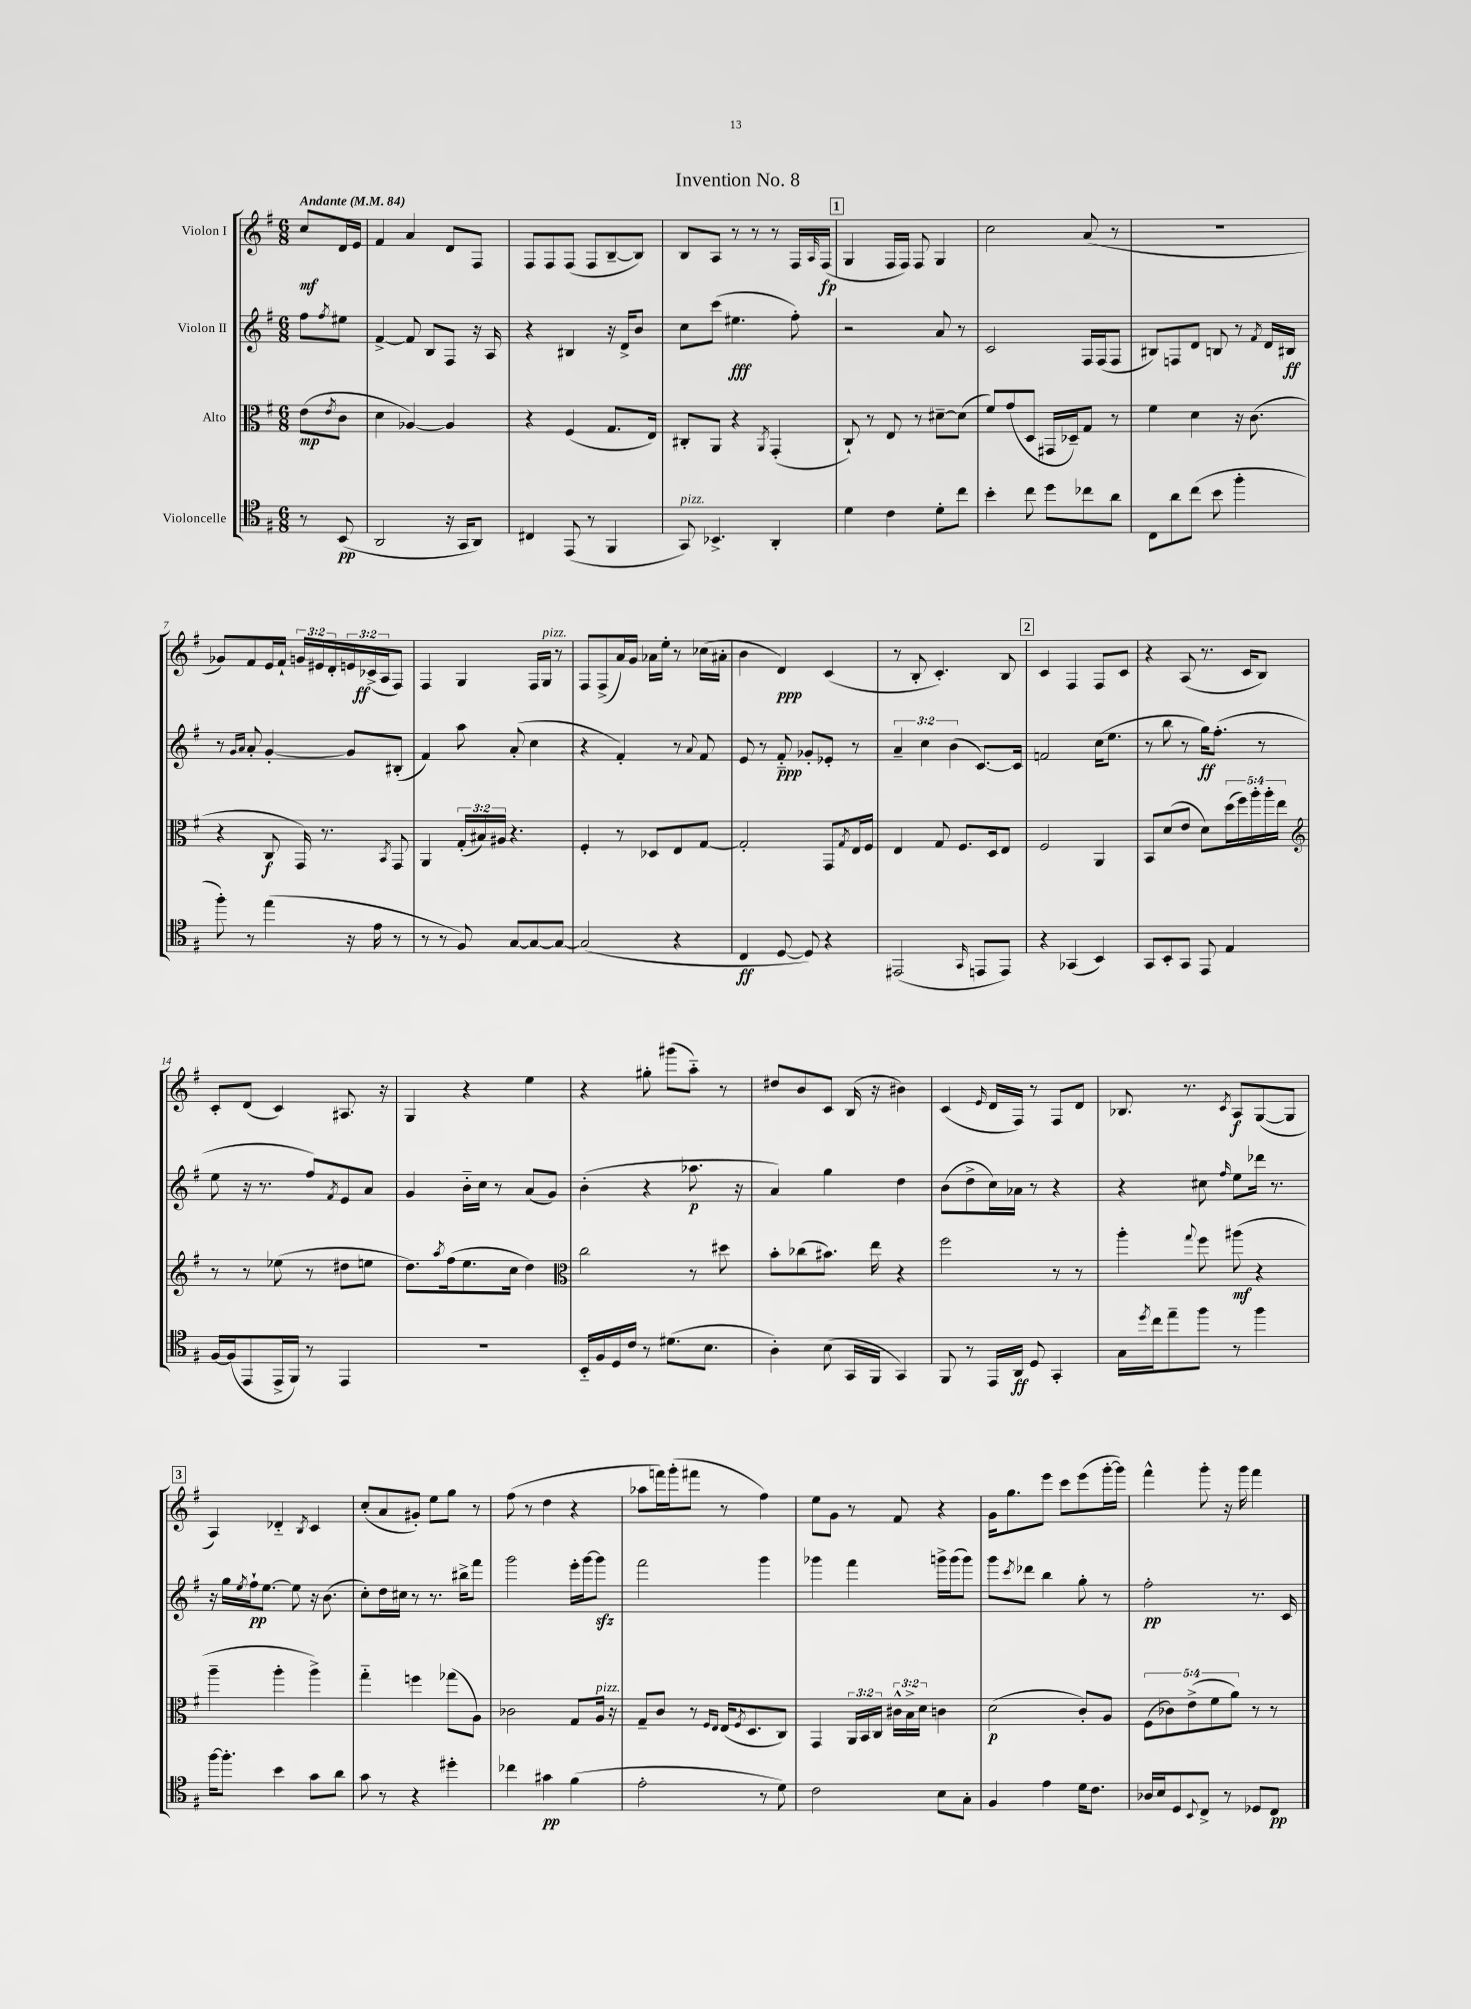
\header { title = "Invention No. 8" }
<<
\new StaffGroup <<
\new Staff = "s0" \with { instrumentName = "Violon I" } {
    \clef treble \key g \major \numericTimeSignature \time 6/8 \override Staff.TupletNumber.text = #tuplet-number::calc-fraction-text \partial 4 \tempo "Andante" 4 = 84
    c''8\mf d'16 e'16 |
    fis'4 a'4 d'8 fis8 |
    fis8 fis8 fis8( fis8 b8~-- b8) |
    b8 a8 r8 r8 r8 fis16 \grace { a16 } fis16\fp( |
    \mark \markup { \box "1" } g4 fis16 fis16) fis8 g4 |
    c''2 a'8( r8 |
    R2. |
    ges'8) fis'8 e'16 fis'16-! \tuplet 3/2 { g'16 eis'16 d'16-. } \tuplet 3/2 { e'16 ces'16->\ff( a16 } fis8) |
    fis4 g4 fis16 g16^\markup { \italic "pizz." } r8 |
    fis8 fis8->( a'16) g'16 aes'16 e''16-. r8 ces''16( ais'16-. |
    b'4 d'4\ppp) c'4( |
    r8 b8-. c'4.-.) b8 |
    \mark \markup { \box "2" } c'4 fis4 fis8 c'8 |
    r4 a8( r8. c'16 b8) |
    c'8-. d'8( c'4) ais8. r16 |
    g4 r4 e''4 |
    r4 gis''8-. gis'''8( a''8-_) r8 |
    dis''8 b'8 c'8 b16( r16 bis'4) |
    c'4( \grace { e'16 } d'16 fis16) r8 fis8 d'8 |
    bes8. r8. \acciaccatura { c'8 } a8\f g8~( g8 |
    \mark \markup { \box "3" } a4) des'4-_ \acciaccatura { b8 } c'4 |
    c''8-.( a'8 gis'8-.) e''8 g''8 r8 |
    fis''8( r8 d''4 r4 |
    aes''8 f'''16) g'''16-.( fis'''8 r8 fis''4) |
    e''8 g'8 r8 fis'8 r4 |
    g'16 g''8. e'''8 c'''8 e'''8( g'''16~-. g'''16) |
    fis'''4-^ g'''8-. r16 g'''16 fis'''4 \bar "|." |
}
\new Staff = "s1" \with { instrumentName = "Violon II" } {
    \clef treble \key g \major \numericTimeSignature \time 6/8 \override Staff.TupletNumber.text = #tuplet-number::calc-fraction-text \partial 4
    fis''8 \acciaccatura { fis''8 } eis''8 |
    fis'4~-> fis'8 b8 fis8 r16 a16 |
    r4 bis4 r16 d'16-> b'8 |
    c''8 c'''8( eis''4.\fff fis''8-.) |
    \mark \markup { \box "1" } r2 a'8 r8 |
    c'2 fis16 fis16( fis8 |
    bis8) f8 d'8 b8 r8 \acciaccatura { fis'8 } d'16 bis16\ff |
    r8 \grace { g'16 a'16 } a'8-. g'4~-. g'8 bis8-.( |
    fis'4) a''8 a'8-.( c''4 |
    r4 fis'4-.) r8 \appoggiatura { a'8 } fis'8 |
    e'8 r8 fis'8-_\ppp ges'8-. ees'8-. r8 |
    \tuplet 3/2 { a'4-- c''4 b'4( } c'8.~) c'16 |
    \mark \markup { \box "2" } f'2 c''16( e''8. |
    r8 b''8 r8 g''16\ff) fis''8.-.( r8 |
    e''8 r16 r8. fis''8) \acciaccatura { fis'8 } e'8 a'8 |
    g'4 b'16-_ c''16 r8 a'8( g'8) |
    b'4-.( r4 aes''8.\p r16 |
    a'4) g''4 d''4 |
    b'8( d''8-> c''16) aes'16 r8 r4 |
    r4 cis''8 \grace { fis''16 } e''8 des'''16 r8. |
    \mark \markup { \box "3" } r16 g''16 \acciaccatura { e''8 } fis''16-!\pp e''8.~ e''8 r16 b'8.( |
    c''8-.) d''16 cis''16 r8 r8. bis''16-> fis'''8 |
    g'''2 e'''16-. g'''16~ g'''8\sfz |
    fis'''2 g'''4 |
    ges'''4 fis'''4 g'''16-> g'''16( g'''8) |
    g'''8 \acciaccatura { c'''8 } des'''8 b''4 g''8-. r8 |
    fis''2-.\pp r8. c'16 \bar "|." |
}
\new Staff = "s2" \with { instrumentName = "Alto" } {
    \clef alto \key g \major \numericTimeSignature \time 6/8 \override Staff.TupletNumber.text = #tuplet-number::calc-fraction-text \partial 4
    e'8\mp( \acciaccatura { e'8 } c'8 |
    d'4 aes4~) aes4 |
    r4 fis4( g8. e16) |
    cis8-. a,8 r4 \acciaccatura { a,8 } g,4-.( |
    \mark \markup { \box "1" } c8-!) r8 e8 r8 dis'8~-- dis'8( |
    fis'8) g'8( d8 gis,16 des16--) g8 r8 |
    fis'4 d'4 r16 c'8.( |
    r4 c8\f g,16) r8. \acciaccatura { b,8 } g,8 |
    a,4 \tuplet 3/2 { g16-.( bis16) ais16 } r4. |
    fis4-. r8 des8 e8 g8~ |
    g2-. g,8 \acciaccatura { g8 } e16 fis16 |
    e4 g8 fis8. d16 e8 |
    \mark \markup { \box "2" } fis2 a,4 |
    b,8 d'8( e'8 d'8) \tuplet 5/4 { d''16( fis''16) a''16-. a''16-. e''16 } |
    \clef treble r8 r8 ees''8( r8 dis''8 e''8 |
    d''8.) \acciaccatura { a''8 } fis''16( e''8. c''16 d''4) |
    \clef alto c''2 r8 dis''8 |
    b'8-. ces''8( bis'8.) e''16 r4 |
    fis''2 r8 r8 |
    a''4-. \appoggiatura { g''8 } fis''8 ais''8\mf( r4 |
    \mark \markup { \box "3" } a''4-- a''4-. a''4->) |
    g''4-_ f''4 ges''8( a8) |
    ces'2 g8 a16^\markup { \italic "pizz." } r16 |
    g8-- c'8 r8 \grace { fis16 e16 } e16( \acciaccatura { fis8 } d8. c8) |
    g,4 \tuplet 3/2 { a,16 b,16 c16 } \tuplet 3/2 { cis'16-^ b16-> d'16 } c'4 |
    d'2\p( c'8-.) a8 |
    \tuplet 5/4 { fis8( ces'8) e'8->( fis'8 a'8) } r8 r8 \bar "|." |
}
\new Staff = "s3" \with { instrumentName = "Violoncelle" } {
    \clef tenor \key g \major \numericTimeSignature \time 6/8 \partial 4
    r8 b,8\pp( |
    a,2 r16 g,16 a,8) |
    cis4 e,8( r8 fis,4 |
    g,8^\markup { \italic "pizz." }) bes,4.-> a,4-. |
    \mark \markup { \box "1" } d'4 c'4 d'8-. c''8 |
    b'4-. c''8 d''8 ces''8 a'8 |
    c8 a'8 c''8( b'8 fis''4-. |
    fis''8-.) r8 e''4( r16 e'16 r8 |
    r8 r8 fis8) g8~ g8~ g8~ |
    g2( r4 |
    c4\ff d8~ d8) r4 |
    eis,2( \grace { g,16 } e,8 e,8) |
    \mark \markup { \box "2" } r4 ges,4( b,4) |
    g,8 b,8-. g,8 e,8 e4 |
    fis16~ fis16( e,8 e,16-> fis,16) r8 e,4 |
    R2. |
    b,16-_ fis16 d16 c'16 r8 dis'8.( b8. |
    a4-.) b8( g,16 fis,16 g,4) |
    fis,8 r8 e,16 a,16\ff d8 g,4-. |
    g16 \acciaccatura { d''8 } c''16 e''8-- fis''8 r8 fis''4 |
    \mark \markup { \box "3" } fis''16~ fis''8.-. b'4 g'8 a'8 |
    g'8 r8 r4 dis''4-. |
    ces''4 gis'4\pp fis'4( |
    e'2-. r8 d'8) |
    c'2 b8 g8-. |
    fis4 e'4 d'16 c'8. |
    aes16 b16 d8 \appoggiatura { b,8 } c8-> r8 des8 c8\pp \bar "|." |
}
>>
>>
